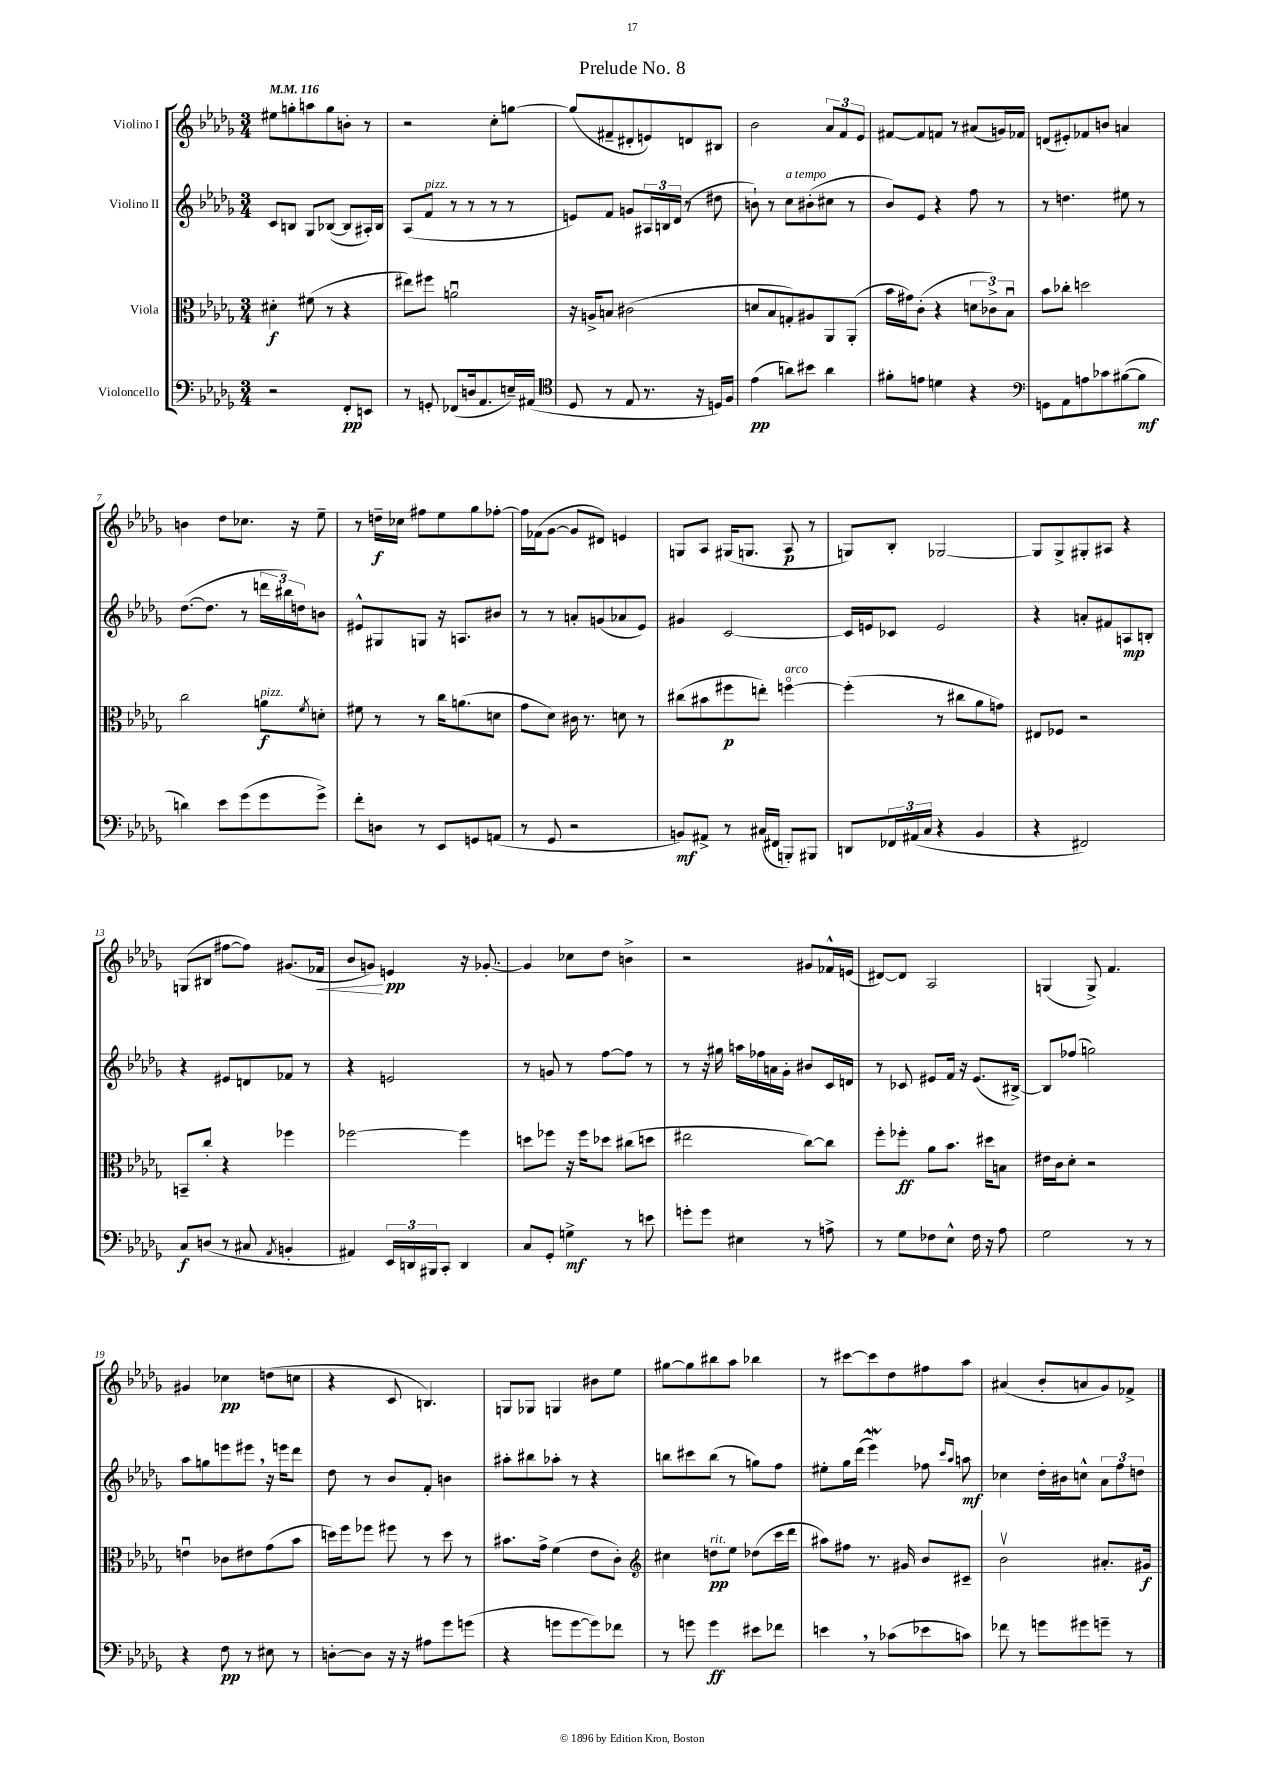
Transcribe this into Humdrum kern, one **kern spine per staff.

**kern	**kern	**kern	**kern
*staff4	*staff3	*staff2	*staff1
*clefF4	*clefC3	*clefG2	*clefG2
*k[b-e-a-d-g-]	*k[b-e-a-d-g-]	*k[b-e-a-d-g-]	*k[b-e-a-d-g-]
*M3/4	*M3/4	*M3/4	*M3/4
*MM116	*MM116	*MM116	*MM116
2r	4d#'	8c	8ee#
.	.	8B	8gg'
.	(8f#	8G-	8aa
.	8r	([8B-	8gg
8FF'	4r	8B-]	8b'
8EE	.	16A#')	8r
.	.	16B-	.
=	=	=	=
8r	8ee#)	(8A-	2r
8GG'	8ff#	8f	.
(8FF-	2au	8r	.
16D	.	8r	.
8.AA-	.	.	.
.	.	8r	8cc'
16E~)	.	8r	[8gg
(16AA#	.	.	.
=	=	=	=
*clefC4	*	*	*
8D-	16r	8e)	(8gg]
.	16A^	.	.
8r	8B	8f	8f#~
8E-	(2c#	8g	8d#'
8.r	.	24A#	8e)
.	.	24B	.
.	.	(24d-	.
.	.	8r	8d
16r	.	.	.
16D)	.	8dd#	8B#
16F	.	.	.
=	=	=	=
(4e-	8d	8b`)	2b-
.	8B-	8r	.
8a)	8G')	8cc	.
8b#	8A#	(8b#'	.
4a	8AA-	8cc#	12a-
.	.	.	12f
.	(8AA-'	8r	.
.	.	.	12e-
=	=	=	=
8f#'	16b-	8b-)	[8f#
.	16g#)	.	.
8e	(8c'	8e-	8f#]
4d	4r	4r	8f
.	.	.	8r
4r	12d	8ff	(8a#
.	12c-^)	.	.
.	.	8r	16g)
.	12B-u	.	.
.	.	.	16f-
=	=	=	=
*clefF4	*	*	*
8GG	8b-	8r	(8d
8AA-	8cc-'	4.dd	8e#')
8A	2dd	.	8f-
8c-	.	.	8b
([8B#	.	8ee#	4a
8B#]	.	8r	.
=	=	=	=
4d)	2cc	([8.dd-	4b
.	.	8.dd-]	.
8e-	.	.	8dd-
(8g-	.	8r	8.cc-
8g-	8a	24ddd	.
.	.	24bb#)	.
.	.	.	16r
.	.	24dd	.
.	8qf	.	.
8g-^)	8d'	8b	8ee-~
=	=	=	=
8f'	8f#	8e#^^	8r
8D	8r	8G#	16dd~
.	.	.	16cc-
8r	8r	8G	8ff#
8EE-	16cc	16r	8ee-
.	(8.a	8.A	.
8GG	.	.	8gg-
(8AA	8d	8b#	[8ff-'
=	=	=	=
8r	8g-	8r	16ff-]
.	.	.	(16f-
8GG-	8d-)	8r	[8g-
2r	16c#	8a'	8g-]
.	8.r	.	.
.	.	(8g	8d#)
.	8d	8a-	4e
.	8r	8e-)	.
=	=	=	=
8BB)	(8cc#	4g#	8G
8AA#^	8b#	.	8A-
8r	8ff#	[2c	(16G#
.	.	.	8.G
(16C#	8ee')	.	.
16FF#	.	.	.
8BBB')	[4ffo	.	8A-
8BBB#	.	.	8r
=	=	=	=
8DD	(4ff']	16c]	8G)
.	.	16e	.
24FF-	.	8c-	8B-'
(24AA#	.	.	.
24C	.	.	.
4r	8r	2e	[2G-
.	8cc#	.	.
4BB-	8a-	.	.
.	8g)	.	.
=	=	=	=
4r	8E#	4r	8G-]
.	8F-	.	8G-^
2FF#)	2r	8a'	8G#'
.	.	8f#	8A#
.	.	8A	4r
.	.	8B'	.
=	=	=	=
8C	8BB~	4r	(8G
(8D	8cc'	.	8B#
8r	4r	8e#	[8ff#
8C#	.	8d	8ff#])
8qAA-	.	.	.
4BB'	4ff-	8f-	(8.g#
.	.	8r	.
.	.	.	16f-
=	=	=	=
4AA#)	[2ff-	4r	8b-
.	.	.	8g)
24EE-	.	2e	4e
24DD	.	.	.
24BBB#	.	.	.
8CC'	.	.	.
4DD	4ff-]	.	16r
.	.	.	[8.g-'
=	=	=	=
8C	8dd	8r	4g-]
8GG-'	8ff-	8g	.
4G^	16r	8r	8cc-
.	16ff-	.	.
.	8dd-	[8ff	8dd-
8r	(8cc#	8ff]	4b^
8e	8dd	8r	.
=	=	=	=
8g'	2ee#	8r	2r
8g	.	16r	.
.	.	16gg#	.
4E#	.	16aa	.
.	.	16ff-	.
.	.	16a	.
.	.	16g-'	.
8r	[8cc)	8b#	8g#
8A^	8cc]	16c	16f-^^
.	.	16d	(16e
=	=	=	=
8r	8ff'	8r	[8d#)
8G-	8ff-'	8c-	8d#]
8F-	8a-	8e#	2A-
8E-^^	8.b-	16f	.
.	.	16r	.
16F-	.	(8.e#	.
16r	16dd#	.	.
8A-	8B	.	.
.	.	[16B#^)	.
=	=	=	=
2G-	16e#	8B#]	(4G
.	16c	.	.
.	8d-'	(8ff-	.
.	2r	2gg)	8G^)
.	.	.	4.f
8r	.	.	.
8r	.	.	.
=	=	=	=
4r	4eu	8aa-	4g#
.	.	8gg	.
8F	8c-	8eee	4cc-
8r	8e#	8eee#	.
8E#	(8g-	16r	(8dd
.	.	16eee	.
8r	8b-	8ddd-	8cc
=	=	=	=
[8D'	16dd)	8dd-	4r
.	16ff	.	.
8D]	8ff-	8r	.
16r	8ff#	8b-	8c
16r	.	.	.
8A#	8r	8f'	4.B)
8g-	8dd	4b	.
(8g	8r	.	.
=	=	=	=
4r	8.b#	8aa#'	8G
.	.	8bb#	8G-
.	16g-^	.	.
8g	(4f	8aa-'	4G
[8g	.	8r	.
8g])	8e-	4r	8b#
8f-	8c')	.	8ee-
=	=	=	=
*	*clefG2	*	*
8r	4cc#	8bb	[8gg#
8g	.	8ccc#	8gg#]
4g	8dd	(8bb	8bb#
.	8ee-	8r	8aa-
8e#	(8dd-	8gg)	4bb-
8f-	16ccc	8ff	.
.	16ddd-	.	.
=	=	=	=
4e	8aa#)	8ee#'	8r
.	8ff#	16gg-	[8ccc#
.	.	(16ddd-	.
8r	8.r	4eee-)	8ccc#]
(8c-	.	.	8dd-
.	16g#	.	.
8e-	8b-	8ff-	8ff#
.	.	16qqccc	.
.	.	16qqaa-	.
8c)	8c#~	8aa	8aa-
=	=	=	=
8f-	2b-v	4cc-	(4a#
8r	.	.	.
8g	.	16dd-'	8b-'
.	.	16b#	.
8g#	.	8cc^^	8a
8g~	8.a#'	12a-	8g-)
.	.	12ff	.
8r	.	.	8f-^
.	.	12dd	.
.	16g#	.	.
==	==	==	==
*-	*-	*-	*-
